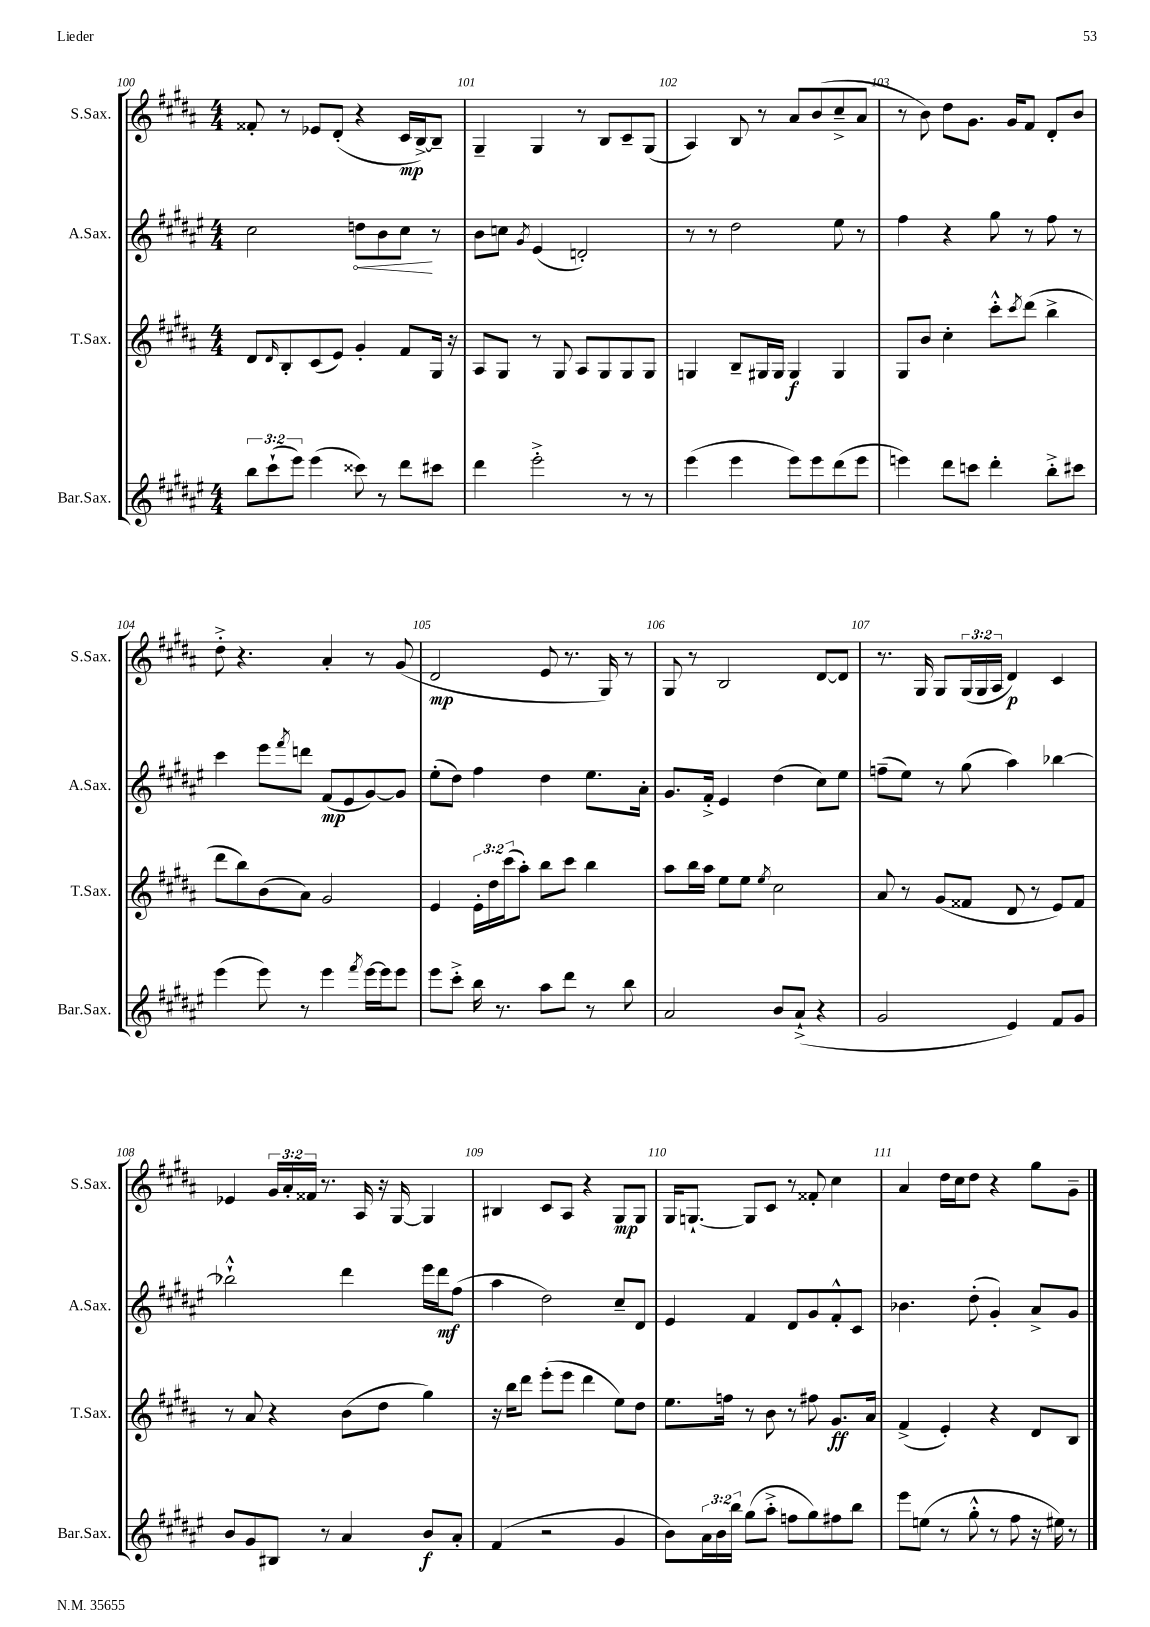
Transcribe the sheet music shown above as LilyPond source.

<<
\new StaffGroup <<
\new Staff = "s0" \with { instrumentName = "S.Sax." shortInstrumentName = "S.Sax." } {
    \clef treble \key b \major \numericTimeSignature \time 4/4 \override Staff.TupletNumber.text = #tuplet-number::calc-fraction-text
    fisis'8-. r8 ees'8 dis'8-.( r4 cis'16\mp b16~->) b8-- |
    gis4-- gis4 r8 b8 cis'8-- gis8( |
    ais4) b8 r8 ais'8 b'8( cis''8---> ais'8 |
    r8 b'8) dis''8 gis'8. gis'16 fis'8 dis'8-. b'8 |
    dis''8-.-> r4. ais'4-. r8 gis'8( |
    dis'2\mp e'8 r8. gis16) r8 |
    gis8 r8 b2 dis'8~ dis'8 |
    r8. gis16 gis8 \tuplet 3/2 { gis16( gis16 ais16 } dis'4\p) cis'4 |
    ees'4 \tuplet 3/2 { gis'16 ais'16-. fisis'16 } r8. ais16 r16 gis16~ gis4 |
    bis4 cis'8 ais8 r4 gis8\mp gis8 |
    gis16 g8.~-! g8 cis'8 r8 fisis'8-. cis''4 |
    ais'4 dis''16 cis''16 dis''8 r4 gis''8 gis'8-- \bar "|." |
}
\new Staff = "s1" \with { instrumentName = "A.Sax." shortInstrumentName = "A.Sax." } {
    \clef treble \key fis \major \numericTimeSignature \time 4/4
    cis''2 \once \override Hairpin.circled-tip = ##t d''8\< b'8 cis''8\! r8 |
    b'8 c''8 \acciaccatura { gis'8 } eis'4( d'2-.) |
    r8 r8 dis''2 eis''8 r8 |
    fis''4 r4 gis''8 r8 fis''8 r8 |
    cis'''4 eis'''8 \acciaccatura { fis'''8 } d'''8 fis'8\mp( eis'8 gis'8~) gis'8 |
    eis''8-.( dis''8) fis''4 dis''4 eis''8. ais'16-. |
    gis'8. fis'16-.-> eis'4 dis''4( cis''8) eis''8 |
    f''8--( eis''8) r8 gis''8( ais''4) bes''4~ |
    bes''2-!-^ dis'''4 eis'''16 dis'''16\mf fis''8( |
    ais''4 dis''2) cis''8-- dis'8 |
    eis'4 fis'4 dis'8 gis'8 fis'8-.-^ cis'8 |
    bes'4. dis''8-.( gis'4-.) ais'8-> gis'8 \bar "|." |
}
\new Staff = "s2" \with { instrumentName = "T.Sax." shortInstrumentName = "T.Sax." } {
    \clef treble \key b \major \numericTimeSignature \time 4/4 \override Staff.TupletNumber.text = #tuplet-number::calc-fraction-text
    dis'8 \grace { dis'16 } b8-. cis'8( e'8) gis'4-. fis'8 gis16 r16 |
    ais8 gis8 r8 gis8 ais8 gis8 gis8 gis8 |
    g4 b8-- gis16 gis16 gis4\f gis4 |
    gis8 b'8 cis''4-. cis'''8-.-^ \acciaccatura { cis'''8 } dis'''8( b''4-> |
    dis'''8 b''8) b'8( ais'8) gis'2 |
    e'4 \tuplet 3/2 { e'16-. dis''16 cis'''16( } ais''8-.) b''8 cis'''8 b''4 |
    ais''8 b''16 ais''16 e''8 e''8 \acciaccatura { e''8 } cis''2 |
    ais'8 r8 gis'8( fisis'8 dis'8 r8 e'8) fisis'8 |
    r8 ais'8 r4 b'8( dis''8 gis''4) |
    r16 b''16 dis'''8 e'''8-.( e'''8 dis'''4 e''8) dis''8 |
    e''8. f''16 r8 b'8 r8 fis''8 gis'8.\ff ais'16 |
    fis'4->( e'4-.) r4 dis'8 b8 \bar "|." |
}
\new Staff = "s3" \with { instrumentName = "Bar.Sax." shortInstrumentName = "Bar.Sax." } {
    \clef treble \key fis \major \numericTimeSignature \time 4/4 \override Staff.TupletNumber.text = #tuplet-number::calc-fraction-text
    \tuplet 3/2 { b''8 cis'''8-!( eis'''8) } eis'''4( cisis'''8) r8 dis'''8 cis'''8 |
    dis'''4 eis'''2-.-> r8 r8 |
    eis'''4( eis'''4 eis'''8) eis'''8 dis'''8( eis'''8 |
    e'''4) dis'''8 c'''8 dis'''4-. b''8-.-> cis'''8 |
    eis'''4( eis'''8) r8 eis'''4 \acciaccatura { fis'''8 } eis'''16~ eis'''16 eis'''8 |
    eis'''8 cis'''8-.-> b''16 r8. ais''8 dis'''8 r8 b''8 |
    ais'2 b'8 ais'8-!->( r4 |
    gis'2 eis'4) fis'8 gis'8 |
    b'8 gis'8 bis8 r8 ais'4 b'8\f ais'8-. |
    fis'4( r2 gis'4 |
    b'8) \tuplet 3/2 { ais'16 b'16 b''16 } gis''8( ais''8-.-> f''8 gis''8) fis''8 b''8 |
    eis'''8 e''8( r8 gis''8-.-^ r8 fis''8 r16 eis''16) r8 \bar "|." |
}
>>
>>
\layout { \context { \Score currentBarNumber = #100 \override BarNumber.break-visibility = ##(#f #t #t) barNumberVisibility = #all-bar-numbers-visible } }
